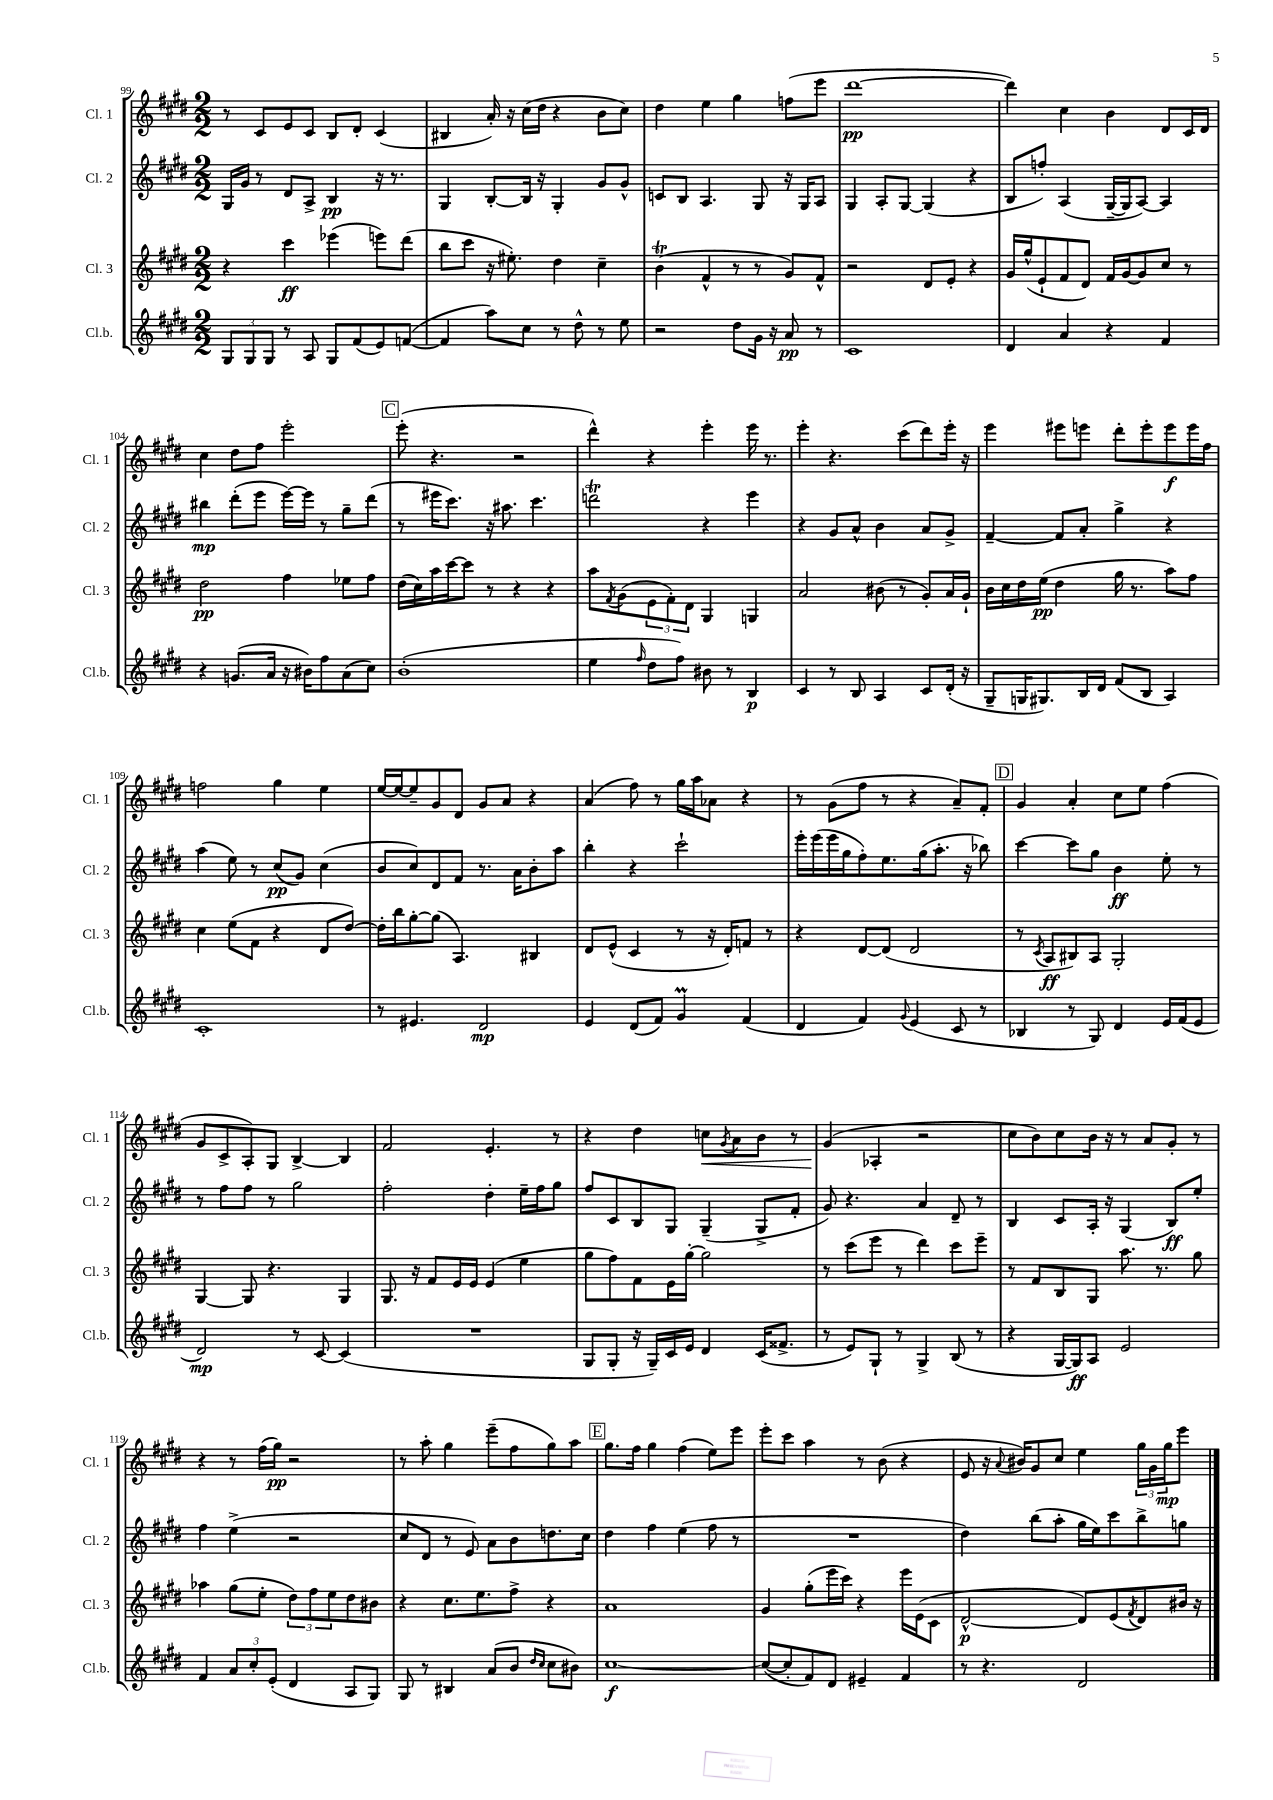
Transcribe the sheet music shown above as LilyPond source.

<<
\new StaffGroup <<
\new Staff = "s0" \with { instrumentName = "Cl. 1" shortInstrumentName = "Cl. 1" } {
    \clef treble \key e \major \numericTimeSignature \time 2/2
    r8 cis'8 e'8 cis'8 b8 dis'8-. cis'4( |
    bis4 a'16-.) r16 cis''16( dis''16 r4 b'8 cis''8) |
    dis''4 e''4 gis''4 f''8( e'''8 |
    dis'''1~\pp |
    dis'''4) cis''4 b'4 dis'8 cis'16 dis'16 |
    cis''4 dis''8 fis''8 e'''2-. |
    \mark \markup { \box "C" } e'''8-.( r4. r2 |
    dis'''4-^) r4 e'''4-. e'''16 r8. |
    e'''4-. r4. cis'''8( dis'''8) e'''16-. r16 |
    e'''4 eis'''8 e'''8 dis'''8-. e'''8-. e'''8\f e'''16 fis''16 |
    f''2 gis''4 e''4 |
    e''16~ e''16~ e''8-- gis'8 dis'8 gis'8 a'8 r4 |
    a'4( fis''8) r8 gis''16 a''16 aes'8 r4 |
    r8 gis'8( fis''8 r8 r4 a'8--) fis'8-. |
    \mark \markup { \box "D" } gis'4 a'4-. cis''8 e''8 fis''4( |
    gis'8 cis'8-> a8-.) gis8 b4~-> b4 |
    fis'2 e'4.-. r8 |
    r4 dis''4 c''8\< \acciaccatura { gis'8 } a'8 b'8 r8 |
    gis'4\!( aes4-. r2 |
    cis''8 b'8) cis''8 b'16 r16 r8 a'8 gis'8-. r8 |
    r4 r8 fis''16( gis''16\pp) r2 |
    r8 a''8-. gis''4 e'''8--( fis''8 gis''8) a''8 |
    \mark \markup { \box "E" } gis''8. fis''16 gis''4 fis''4( e''8) e'''8 |
    e'''8-. cis'''8 a''4 r8 b'8( r4 |
    e'8 r16 \appoggiatura { a'8 } bis'16) gis'8 cis''8 e''4 \tuplet 3/2 { gis''16 gis'16 gis''16\mp } e'''8 \bar "|." |
}
\new Staff = "s1" \with { instrumentName = "Cl. 2" shortInstrumentName = "Cl. 2" } {
    \clef treble \key e \major \numericTimeSignature \time 2/2
    gis16 gis'16 r8 dis'8 a8-> b4\pp r16 r8. |
    gis4 b8~-. b16 r16 gis4-. gis'8 gis'8-^ |
    c'8 b8 a4. gis8 r16 gis16 a8 |
    gis4 a8-. gis8~ gis4( r4 |
    b8 f''8-.) a4( gis16~-- gis16 a8~) a4 |
    bis''4\mp dis'''8-.( e'''8 e'''16~) e'''16 r8 gis''8-- dis'''8( |
    \mark \markup { \box "C" } r8 eis'''16 cis'''8.) r16 ais''8. cis'''4. |
    d'''2\trill r4 e'''4 |
    r4 gis'8 a'8-^ b'4 a'8 gis'8-> |
    fis'4~-- fis'8 a'8-. gis''4-> r4 |
    a''4( e''8) r8 cis''8\pp( gis'8) cis''4( |
    b'8 cis''8) dis'8 fis'8 r8. a'16 b'8-. a''8 |
    b''4-. r4 cis'''2-! |
    e'''16-. e'''16( e'''16 gis''16 fis''8-.) e''8. gis''16( a''8.-. r16 bes''8) |
    \mark \markup { \box "D" } cis'''4~ cis'''8 gis''8 b'4\ff e''8-. r8 |
    r8 fis''8 fis''8 r8 gis''2 |
    fis''2-. dis''4-. e''16-- fis''16 gis''8 |
    fis''8 cis'8 b8 gis8 gis4--( gis8-> fis'8-. |
    gis'8) r4. a'4 dis'8-- r8 |
    b4 cis'8 a16-. r16 gis4( b8\ff) e''8-. |
    fis''4 e''4->( r2 |
    cis''8 dis'8 r8 e'8) a'8 b'8 d''8. cis''16 |
    \mark \markup { \box "E" } dis''4 fis''4 e''4( fis''8 r8 |
    R1 |
    dis''4) b''8( a''8-. gis''16 e''16) cis'''8 b''8-> g''8 \bar "|." |
}
\new Staff = "s2" \with { instrumentName = "Cl. 3" shortInstrumentName = "Cl. 3" } {
    \clef treble \key e \major \numericTimeSignature \time 2/2
    r4 cis'''4\ff ees'''4( e'''8) dis'''8( |
    b''8 cis'''8 r16 eis''8.-.) dis''4 cis''4-- |
    b'4\trill( fis'4-^ r8 r8 gis'8) fis'8-^ |
    r2 dis'8 e'8-. r4 |
    gis'16 gis''16-^( e'8-! fis'8 dis'8) fis'16 gis'16~ gis'8 cis''8 r8 |
    dis''2\pp fis''4 ees''8 fis''8 |
    \mark \markup { \box "C" } dis''16( cis''16) a''16 cis'''16~ cis'''8 r8 r4 r4 |
    a''8 \acciaccatura { fis'8 } gis'8( \tuplet 3/2 { e'8 fis'8-.) dis'8 } gis4 g4 |
    a'2 bis'8( r8 gis'8-.) a'16 gis'16-! |
    b'16 cis''16 dis''16 e''16\pp( dis''4 gis''16 r8. a''8) fis''8 |
    cis''4 e''8( fis'8 r4 dis'8 dis''8~) |
    dis''16-. b''16 gis''8~-. gis''8( a4.) bis4 |
    dis'8 e'8-^( cis'4 r8 r16 dis'16-.) f'8 r8 |
    r4 dis'8~ dis'8( dis'2 |
    \mark \markup { \box "D" } r8 \acciaccatura { cis'8 } a8\ff bis8) a8 gis2-. |
    gis4~ gis8 r4. gis4 |
    gis8. r16 fis'8 e'16 e'16 e'4( e''4 |
    gis''8 fis''8) fis'8 e'16 gis''16~-. gis''2 |
    r8 cis'''8( e'''8 r8 dis'''4) cis'''8 e'''8-- |
    r8 fis'8 b8 gis8 a''8. r8. gis''8 |
    aes''4 gis''8( e''8-. \tuplet 3/2 { dis''8) fis''8 e''8 } dis''8 bis'8 |
    r4 cis''8. e''8. fis''8-> r4 |
    \mark \markup { \box "E" } a'1 |
    gis'4 gis''8-.( e'''16 cis'''16) r4 e'''16 e'16( cis'8 |
    dis'2~-^\p dis'8) e'8( \acciaccatura { fis'8 } dis'8) bis'16 r16 \bar "|." |
}
\new Staff = "s3" \with { instrumentName = "Cl.b." shortInstrumentName = "Cl.b." } {
    \clef treble \key e \major \numericTimeSignature \time 2/2
    \tuplet 3/2 { gis8 gis8 gis8 } r8 a8 gis8 fis'8( e'8) f'8~( |
    f'4 a''8) cis''8 r8 dis''8-^ r8 e''8 |
    r2 dis''8 gis'16 r16 a'8\pp r8 |
    cis'1 |
    dis'4 a'4 r4 fis'4 |
    r4 g'8.( a'16 r16 bis'16) fis''8 a'8( cis''8) |
    \mark \markup { \box "C" } b'1-.( |
    e''4 \grace { fis''16 } dis''8 fis''8) bis'8 r8 b4\p |
    cis'4 r8 b8 a4 cis'8 dis'16-.( r16 |
    gis8-- g16 gis8.) b16 dis'16 fis'8( b8 a4) |
    cis'1-. |
    r8 eis'4. dis'2\mp |
    e'4 dis'8( fis'8) gis'4\prall fis'4( |
    dis'4 fis'4) \appoggiatura { gis'8 } e'4( cis'8 r8 |
    \mark \markup { \box "D" } bes4 r8 gis8) dis'4 e'16 fis'16( e'8 |
    dis'2\mp) r8 cis'8~ cis'4( |
    R1 |
    gis8 gis8-. r16 gis16--) cis'16 e'16 dis'4 cis'16( fisis'8.-> |
    r8 e'8) gis8-! r8 gis4-> b8( r8 |
    r4 gis16~ gis16\ff) a8 e'2 |
    fis'4 \tuplet 3/2 { a'8 cis''8-. e'8-.( } dis'4 a8 gis8) |
    gis8 r8 bis4 a'8( b'8 \grace { dis''16 cis''16 } cis''8 bis'8) |
    \mark \markup { \box "E" } cis''1~\f |
    cis''8~( cis''8-. fis'8) dis'8 eis'4-- fis'4 |
    r8 r4. dis'2 \bar "|." |
}
>>
>>
\layout { \context { \Score currentBarNumber = #99 } }
